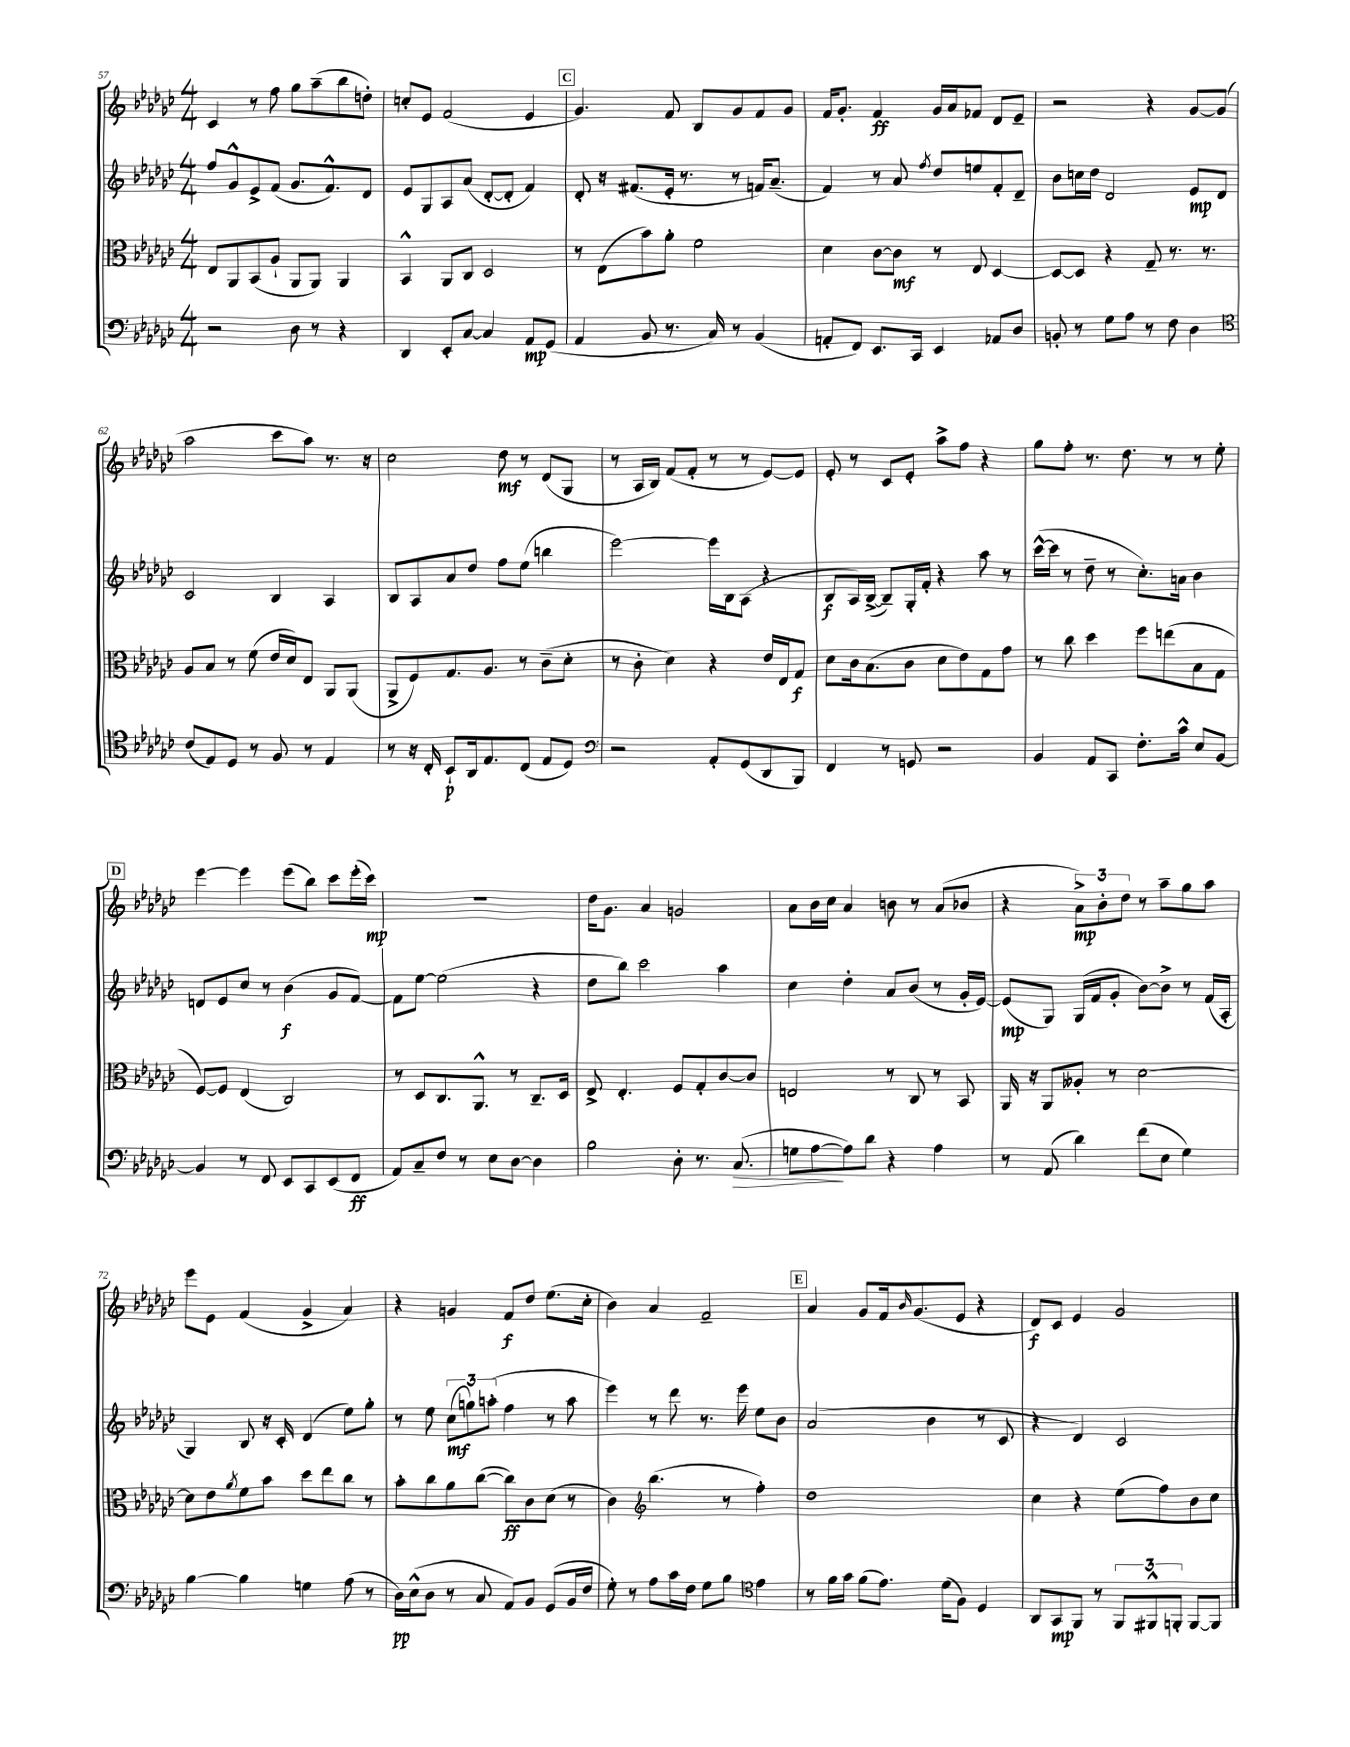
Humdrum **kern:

**kern	**kern	**kern	**kern
*staff4	*staff3	*staff2	*staff1
*clefF4	*clefC3	*clefG2	*clefG2
*k[b-e-a-d-g-c-]	*k[b-e-a-d-g-c-]	*k[b-e-a-d-g-c-]	*k[b-e-a-d-g-c-]
*M4/4	*M4/4	*M4/4	*M4/4
2r	8E-	8ff	4c-
.	8AA-	8g-^^	.
.	(8BB-	8e-^	8r
.	8A-`	(8f	8ff
8D-	8AA-	8.g-	8gg-
8r	8AA-)	.	(8aa-~
.	.	8.f^^)	.
4r	4AA-	.	8bb-
.	.	8d-	8dd')
=	=	=	=
4DD-	4BB-^^	8e-	8cc'
.	.	8G-	8e-
8EE-'	8AA-	8A-	(2f
[8C-	8C-	(8a-	.
4C-]	2D-	[8d-'	.
.	.	8d-']	.
8AA-	.	4f)	4e-
(8GG-	.	.	.
=	=	=	=
4AA-	8r	8d-'	4.g-)
.	(8E-	16r	.
.	.	(8.f#	.
8BB-	8b-)	.	.
8.r	8a-'	16e-'	8f
.	.	8.r	.
.	2f	.	8B-
16C-)	.	.	.
8r	.	8r	8g-
(4BB-	.	16f)	8f
.	.	(8.a-~	.
.	.	.	8g-
=	=	=	=
8AA'	4d-	4f)	16f
.	.	.	8.g-'
8FF)	.	.	.
8.EE-	[8c-	8r	4f
.	8c-]	8a-	.
16CC-	.	.	.
.	.	8qff	.
4EE-	8r	8dd-	16g-
.	.	.	16a-
.	8E-	8ee	8f-
8AA-	[4D-	8f'	8d-
8D-	.	8d-~	8e-~
=	=	=	=
8BB'	8D-_	8b-	2r
8r	8D-]	16cc	.
.	.	16dd-	.
8G-	4r	2d-	.
8A-	.	.	.
8r	8G-~	.	4r
8F	8.r	.	.
4D-	.	8e-	[8g-
.	8.r	.	.
.	.	8d-	(8g-]
=	=	=	=
*clefC4	*	*	*
(8c-	8A-	2c-	2aa-
8E-)	8B-	.	.
8D-	8r	.	.
8r	(8f	.	.
8F	16e-	4B-	8ccc-
.	16d-)	.	.
8r	8E-	.	8aa-)
4E-	8AA-	4A-	8.r
.	(8AA-	.	.
.	.	.	16r
=	=	=	=
8r	8AA-^	8B-	2cc-
16r	8F)	8A-	.
16C-'	.	.	.
8BB-`	8.G-	8a-	.
16AA-	.	8dd-	.
8.E-	8.A-	.	.
.	.	8ff	8dd-
(8C-	8r	(8ee-	8r
8E-	(8c-~	4bb	(8d-
8D-)	8d-'	.	8G-
=	=	=	=
*clefF4	*	*	*
2r	8r	[2eee-)	8r
.	8c-'	.	16A-
.	.	.	16B-)
.	4d-)	.	(8f
.	.	.	8f'
8AA-'	4r	16eee-]	8r
.	.	16B-	.
(8GG-	.	(8A-	8r
8DD-	16e-	4r	[8e-)
.	16E-	.	.
8BBB-)	8G-	.	8e-]
=	=	=	=
4FF	8d-	8B-	8e-'
.	16c-	16A-)	8r
.	(8.B-	([16B-^	.
8r	.	8B-~])	8c-
8GG	8c-	16G-'	8e-'
.	.	16f'	.
2r	8d-	4r	8aa-^
.	8e-)	.	8ff
.	8G-	8aa-	4r
.	8g-	8r	.
=	=	=	=
4BB-	8r	([16ccc-^^	8gg-
.	.	16ccc-]	.
.	8cc-	8r	8ff'
8AA-	4dd-	8dd-~	8.r
8CC-	.	8r	.
.	.	.	8.dd-
8.F'	8ff	8.cc-')	.
.	(8ee	.	8r
16c-^^	.	16a	.
8E-	8B-	4b-	8r
[8BB-	8G-	.	8ee-'
=	=	=	=
4BB-]	[8F)	8d	[4eee-
.	8F]	8e-	.
8r	(4E-	8cc-	4eee-]
8FF	.	8r	.
8EE-	2C-)	(4b-	(8eee-
8CC-	.	.	8bb-)
(8EE-	.	8g-	8ccc-
8FF	.	[8f)	(16eee-'
.	.	.	16ccc-)
=	=	=	=
8AA-)	8r	8f]	1r
8C-~	8D-	[8ee-	.
8F	8.C-	(2ee-]	.
8r	.	.	.
.	8.AA-^^	.	.
8E-	.	.	.
[8D-	8r	.	.
4D-]	8.C-~	4r	.
.	16D-	.	.
=	=	=	=
2B-	8E-^	8dd-	16dd-
.	.	.	8.g-
.	4.E-'	8bb-)	.
.	.	2ccc-	4a-
8D-'	8F	.	2g
8.r	8G-'	.	.
.	[8c-	4aa-	.
(8.C-	.	.	.
.	8c-]	.	.
=	=	=	=
8G	2E	4cc-	8a-
[8A-	.	.	16b-
.	.	.	16cc-
8A-])	.	4dd-'	4a-
8d-	.	.	.
4r	8r	8a-	8b
.	8C-	(8b-	8r
4A-	8r	8r	(8a-
.	8BB-	16g-'	8b-
.	.	[16e-)	.
=	=	=	=
8r	16AA-	(8e-]	4r
.	16r	.	.
(8AA-	8AA-	8G-)	.
4d-)	8A--'	(16G-	12a-^)
.	.	16f	.
.	.	.	12b-'
.	8r	8g-'	.
.	.	.	12dd-
(8f	[2d-	[8b-)	8r
8E-	.	8b-^]	8aa-~
4G-)	.	8r	8gg-
.	.	(16f	8aa-
.	.	16A-'	.
=	=	=	=
[4B-	8d-]	4G-)	8eee-
.	8e-	.	8e-
.	8qa-	.	.
4B-]	8f	8B-	(4f
.	8b-	16r	.
.	.	16c-'	.
4G	8dd-	(4d-	4g-^
.	8ee-	.	.
(8A-	8cc-	8ee-)	4a-)
8r	8r	8gg-'	.
=	=	=	=
16D-)	8b-'	8r	4r
(16E-^^	.	.	.
8D-	8cc-	8ee-	.
8r	8a-	(12cc-	4g
.	.	12gg)	.
8C-	([8cc-	.	.
.	.	(12aa'	.
8AA-)	8cc-])	4ff	8f
8BB-	8c-	.	8dd-
(8GG-	(8d-	8r	(8.ee-
16BB-	8r	8aa	.
16F	.	.	16cc-'
=	=	=	=
8G-')	4c-)	4eee-)	4b-)
8r	.	.	.
*	*clefG2	*	*
8A-	(4.bb-	8r	4a-
16c-	.	8ddd-	.
16F	.	.	.
8G-	.	8.r	2f~
8B-	8r	.	.
.	.	16eee-	.
*clefC4	*	*	*
4e-	4ff')	8ee-	.
.	.	8b-	.
=	=	=	=
8r	1dd-	(2a-	4a-
16f	.	.	.
16g-	.	.	.
(8f	.	.	8g-
8.e-)	.	.	16f
.	.	.	16qqb-
.	.	.	(8.g-
.	.	4b-	.
(16d-	.	.	.
8F)	.	.	8e-
4D-	.	8r	4r
.	.	8c-	.
=	=	=	=
8AA-	4cc-	4r	8d-)
8GG-	.	.	8c-
8FF	4r	4d-)	4e-
8r	.	.	.
12FF	(8ee-	2c-	2g-
12FF#^^	.	.	.
.	8ff)	.	.
12FF'	.	.	.
[8FF	8b-	.	.
8FF]	8cc-	.	.
==	==	==	==
*-	*-	*-	*-
